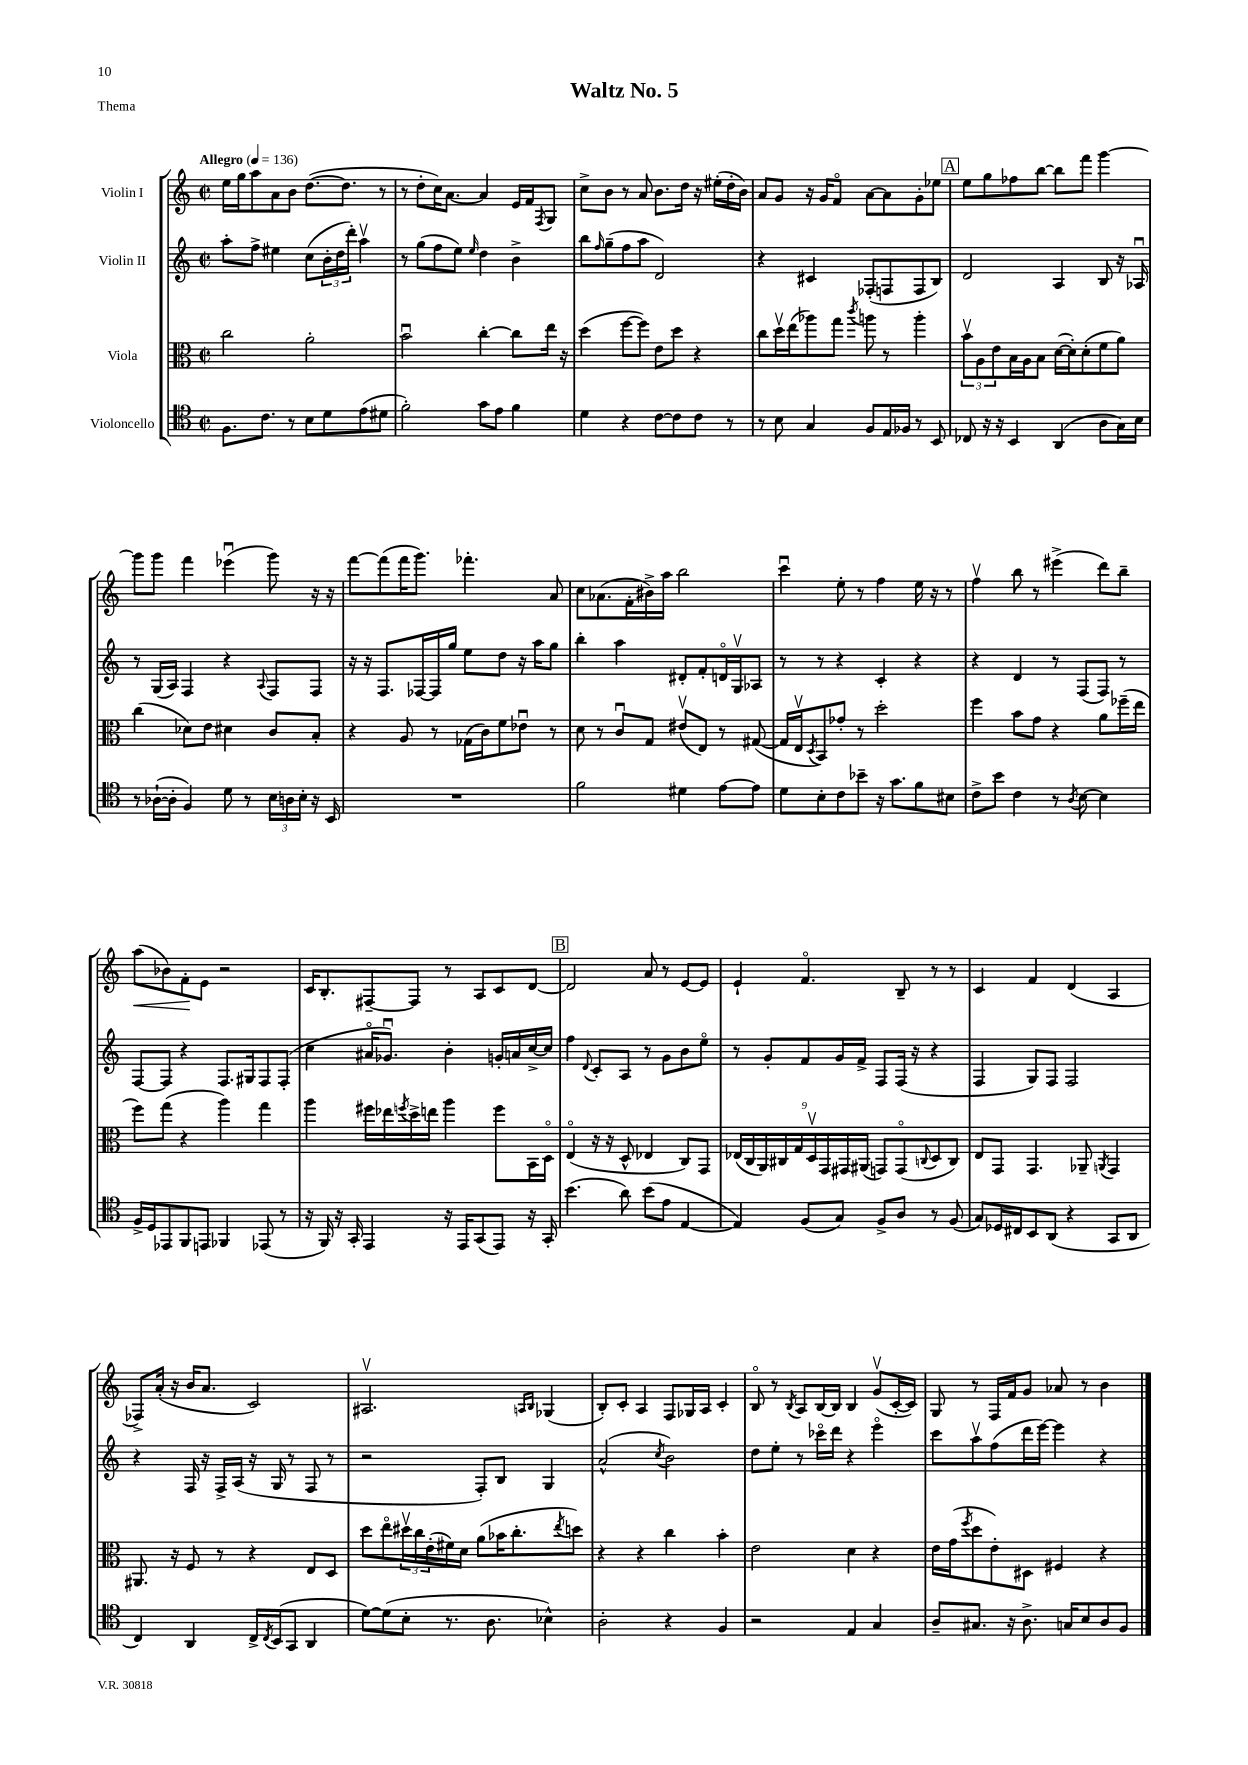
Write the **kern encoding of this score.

**kern	**kern	**kern	**kern	**dynam
*part4	*part3	*part2	*part1	*part1
*staff4	*staff3	*staff2	*staff1	*staff1
*I"Violoncello	*I"Viola	*I"Violin II	*I"Violin I	*
*clefC4	*clefC3	*clefG2	*clefG2	*
*k[]	*k[]	*k[]	*k[]	*
*M2/2	*M2/2	*M2/2	*M2/2	*
*met(c|)	*met(c|)	*met(c|)	*met(c|)	*
*MM136	*MM136	*MM136	*MM136	*
=1	=1	=1	=1	=1
!	!	!	!LO:TX:a:B:t=Allegro	!
8.F\L	2cc\	8aa'\L	16ee\LL	.
.	.	.	16gg\J	.
.	.	8ff^\J	8aa\	.
8.c\J	.	.	.	.
.	.	4ee#X\	8a\	.
8r	.	.	8b\J	.
8B\L	2a'\	(8cc\L	([8.dd\L	.
8d\	.	24b'\L	.	.
.	.	24dd\	.	.
.	.	.	8.dd\J]	.
.	.	24ddd'\JJ)	.	.
(8e\	.	4aav\	.	.
8d#X\J	.	.	8r	.
=2	=2	=2	=2	=2
2f'\)	2bu\	8r	8r	.
.	.	(8gg\L	8dd'\L	.
.	.	8ff\	16cc\K)	.
.	.	.	[8.a\J	.
.	.	8ee\J)	.	.
.	.	16qqee/	.	.
8g\L	[4cc'\	4dd\	4a/]	.
8e\J	.	.	.	.
4f\	8cc\L]	4b^\	16e/LL	.
.	.	.	16f/J	.
.	.	.	8qF/	.
.	16ee\Jk	.	8G/J	.
.	16r	.	.	.
=3	=3	=3	=3	=3
4d\	(4dd\	8bb\L	8cc^\L	.
.	.	16qqff/	.	.
.	.	(8gg~\	8b\J	.
4r	[8ff\L	8ff\	8r	.
.	8ff\J])	8aa\J	8a/	.
[8c\L	8e\L	2d/)	8.b\L	.
8c\]	8dd\J	.	.	.
.	.	.	16dd\Jk	.
8c\J	4r	.	16r	.
.	.	.	(16ee#X'\LL	.
8r	.	.	16dd'\	.
.	.	.	16b\JJ)	.
=4	=4	=4	=4	=4
8r	8cc\L	4r	8a/L	.
8B\	16ddv\L	.	8g/J	.
.	(16ee\J	.	.	.
4G/	8aa-X\)	4c#X/	16r	.
.	.	.	16g/KL	.
.	8gg\J	.	8f/J	.
.	8qccc/	.	.	.
8F/L	8aan\	(8F-X'/L	[8a\L	.
16E/L	8r	8Fn/	8a\]	.
16F-X/JJ	.	.	.	.
8r	4aa'\	8F/	8g'\	.
8BB/	.	8B/J)	8ee-X\J	.
!!LO:REH:place=s1:t=A
=5	=5	=5	=5	=5
8C-X/	12bv\L	2d/	8ee\L	.
.	12A\	.	.	.
16r	.	.	8gg\	.
.	12e\	.	.	.
16r	.	.	.	.
4BB/	16B\L	.	8ff-X\	.
.	16A\J	.	.	.
.	8B\J	.	[8bb\J	.
(4AA/	([16d\LL	4A/	8bb\L]	.
.	16d'\J])	.	.	.
.	(8d'\	.	8fff\J	.
8A\L	8f\	8B/	[4ggg\	.
16G\L)	8a\J)	16r	.	.
16B\JJ	.	16A-Xu/	.	.
!!LO:LB:g=z
=6	=6	=6	=6	=6
8r	(4cc\	8r	8ggg\L]	.
([16A-X`\LL	.	(16G/LL	8ggg\J	.
16A-'\JJ]	.	16A/JJ)	.	.
4F/)	8d-X\L)	4F/	4fff\	.
.	8e\J	.	.	.
8d\	4d#X\	4r	(4eee-Xu\	.
8r	.	.	.	.
.	.	8qqA/	.	.
24B\LL	8c/L	8F/L	8ggg\)	.
24An\	.	.	.	.
24B'\JJ	.	.	.	.
16r	8B'/J	8F/J	16r	.
16BB/	.	.	16r	.
=7	=7	=7	=7	=7
1r	4r	16r	[8fff\L	.
.	.	16r	.	.
.	.	8.F/L	(8fff\]	.
.	8A/	.	16fff\K	.
.	.	[16F-X/L	8.ggg\J)	.
.	8r	16F-/]	.	.
.	.	16gg/JJ	.	.
.	(16G-X\LL	8ee\L	4.fff-X'\	.
.	16c\J)	.	.	.
.	8f\	8dd\J	.	.
.	8e-Xu\J	16r	.	.
.	.	16aa\KL	.	.
.	8r	8gg\J	8a/	.
=8	=8	=8	=8	=8
2f\	8d\	4bb'\	8cc\L	.
.	8r	.	(8.a-X\	.
.	8cu/L	4aa\	.	.
.	.	.	16f'\L	.
.	8G/J	.	16b#X^\)	.
.	.	.	16aa\JJ	.
4d#X\	(8e#Xv/L	8d#X'/L	2bb\	.
.	8E/J)	8f'/	.	.
[8e\L	8r	16dn/L	.	.
.	.	16Gv/J	.	.
8e\J]	([8G#X/	8A-X/J	.	.
=9	=9	=9	=9	=9
8d\L	16G#/LL]	8r	4cccu\	.
.	16Ev/J	.	.	.
.	8qD/	.	.	.
8B'\	8BB/)	8r	.	.
8c\	8g-X'/J	4r	8ee'\	.
8b-X~\J	8r	.	8r	.
16r	2dd'\	4c'/	4ff\	.
8.g\L	.	.	.	.
8f\	.	4r	16ee\	.
.	.	.	16r	.
8B#X\J	.	.	8r	.
=10	=10	=10	=10	=10
8c^\L	4ff\	4r	4ffv\	.
8b\J	.	.	.	.
4c\	8b\L	4d/	8bb\	.
.	8g\J	.	8r	.
8r	4r	8r	(4eee#X^\	.
8qA/	.	.	.	.
[8B\	.	(8F/L	.	.
4B\]	8a\L	8F/J)	8ddd\L)	.
.	(16ff-X~\L	8r	8bb~\J	.
.	16ee\JJ	.	.	.
!!LO:LB:g=z
=11	=11	=11	=11	=11
!	!	!	!	!LO:HP:b
16F^/LL	8ff\L)	[8F/L	(8aa\L	<
16D/J	.	.	.	.
8EE-X/	(8gg\J	8F/J]	8b-X\)	.
8FF/	4r	4r	8f'\	.
8EEn/J	.	.	8e\J	[
4FF-X/	4aa\)	8.F/L	2r	.
.	.	16G#X/k	.	.
(8EE-X/	4gg\	8F/	.	.
8r	.	(8F'/J	.	.
=12	=12	=12	=12	=12
16r	4aa\	4cc\	16c/KL	.
16FF/)	.	.	8.B'/	.
16r	.	.	.	.
16GG'/	.	.	.	.
4EE/	16ff#X\LL	16a#X/KL	[8F#X~/	.
.	16ee-X\	8.g-Xu/J)	.	.
.	8qffn/	.	.	.
.	16dd^\	.	8F#/J]	.
.	16een\JJ	.	.	.
16r	4aa\	4b'\	8r	.
16EE/KL	.	.	.	.
(8GG/	.	.	8A/L	.
8EE/J)	8ff\L	16gn'/LL	8c/	.
.	.	16an/	.	.
16r	16BB\L	[16cc^/	[8d/J	.
16GG'/	16D\JJ	16cc/JJ]	.	.
!!LO:REH:place=s1:t=B
=13	=13	=13	=13	=13
(4.b\	(4E/	4ff\	2d/]	.
.	.	8qqd/	.	.
.	16r	8c'/L	.	.
.	16r	.	.	.
8a\)	8D^^/	8A/J	.	.
(8b\L	4E-X/	8r	8a/	.
8e\J	.	8g\L	8r	.
[4E/	8C/L)	8b\	[8e/L	.
.	8GG/J	8ee\J	8e/J]	.
=14	=14	=14	=14	=14
4E/])	(18E-X/LL	8r	4e`/	.
.	18C/	.	.	.
.	18AA/)	.	.	.
.	.	8g'/L	.	.
.	18C#X/	.	.	.
.	18G/	.	.	.
(8F/L	.	8f/	4.f/	.
.	18Dv/	.	.	.
.	18GG/	.	.	.
8G/J)	.	16g/L	.	.
.	18GG#X/	.	.	.
.	.	16f^/JJ	.	.
.	(18AA#X/JJ	.	.	.
8F^/L	8GGn/L)	8F/L	.	.
8A/J	(8GG/	(16F/Jk	8B~/	.
.	.	16r	.	.
.	8qqCn/	.	.	.
8r	8D/	4r	8r	.
(8F/	8C/J)	.	8r	.
=15	=15	=15	=15	=15
8G/L)	8E/L	4F/	4c/	.
16D-X/L	8GG/J	.	.	.
16C#X/J	.	.	.	.
8BB/	4.GG/	8G/L)	4f/	.
(8AA/J	.	8F/J	.	.
4r	.	2F/	(4d/	.
.	8AA-X~/	.	.	.
.	8qAAn/	.	.	.
8GG/L	4GG/	.	4A/	.
8AA/J	.	.	.	.
!!LO:LB:g=z
=16	=16	=16	=16	=16
4C/)	8.AA#X/	4r	8F-X^/L)	.
.	.	.	(16a'/Jk	.
.	16r	.	16r	.
4AA/	8F/	16F/	16b/KL	.
.	.	16r	8.a/J	.
.	8r	16F^/LL	.	.
.	.	(16A/JJ	.	.
16C^/LL	4r	16r	2c/)	.
8qC/	.	.	.	.
(16BB/J	.	16G/	.	.
8GG/J	.	8r	.	.
4AA/	8E/L	8F/	.	.
.	8D/J	8r	.	.
=17	=17	=17	=17	=17
[8d\L)	8dd\L	2r	2.A#Xv/	.
(8d\]	8ee\	.	.	.
8B'\J	24dd#Xv\L	.	.	.
.	24cc\	.	.	.
.	(24e'\	.	.	.
8.r	16f#X\)	.	.	.
.	16d\JJ	.	.	.
.	(8a\L	8F'/L)	.	.
8.A\	.	.	.	.
.	16b-X\K	8B/J	.	.
.	8.cc'\	.	.	.
.	.	.	16qqAn/LL	.
.	.	.	16qqB/JJ	.
4B-X^^\)	.	4G/	(4G-X/	.
.	8qee/	.	.	.
.	8ddn\J)	.	.	.
=18	=18	=18	=18	=18
2A'\	4r	(2a^^/	8B'/L)	.
.	.	.	8c'/J	.
.	4r	.	4A/	.
.	.	8qcc/	.	.
4r	4cc\	2b\)	8F/L	.
.	.	.	16G-X/L	.
.	.	.	16A/JJ	.
4F/	4b'\	.	4c'/	.
=19	=19	=19	=19	=19
2r	2e\	8dd\L	8B/	.
.	.	8ee'\J	8r	.
.	.	.	8qB/	.
.	.	8r	8A/L	.
.	.	16ccc-X\LL	[16B/L	.
.	.	16ddd\JJ	16B/JJ]	.
4E/	4d\	4r	4B/	.
4G/	4r	4eee\	(8gv/L	.
.	.	.	[16c'/L	.
.	.	.	16c/JJ])	.
=20	=20	=20	=20	=20
8A~/L	16e\LL	8ccc\L	8G/	.
.	(16g\J	.	.	.
.	8qff/	.	.	.
8.G#X/J	8dd\	8aav\	8r	.
.	8e'\)	(8ff\	16F/LL	.
16r	.	.	16f/J	.
8.A^\	8D#X\J	16ddd\L	8g/J	.
.	.	[16eee\JJ)	.	.
.	4F#X/	4eee\]	8a-X/	.
16Gn/KL	.	.	.	.
8B/	.	.	8r	.
8A/	4r	4r	4b\	.
8F/J	.	.	.	.
==	==	==	==	==
*-	*-	*-	*-	*-
